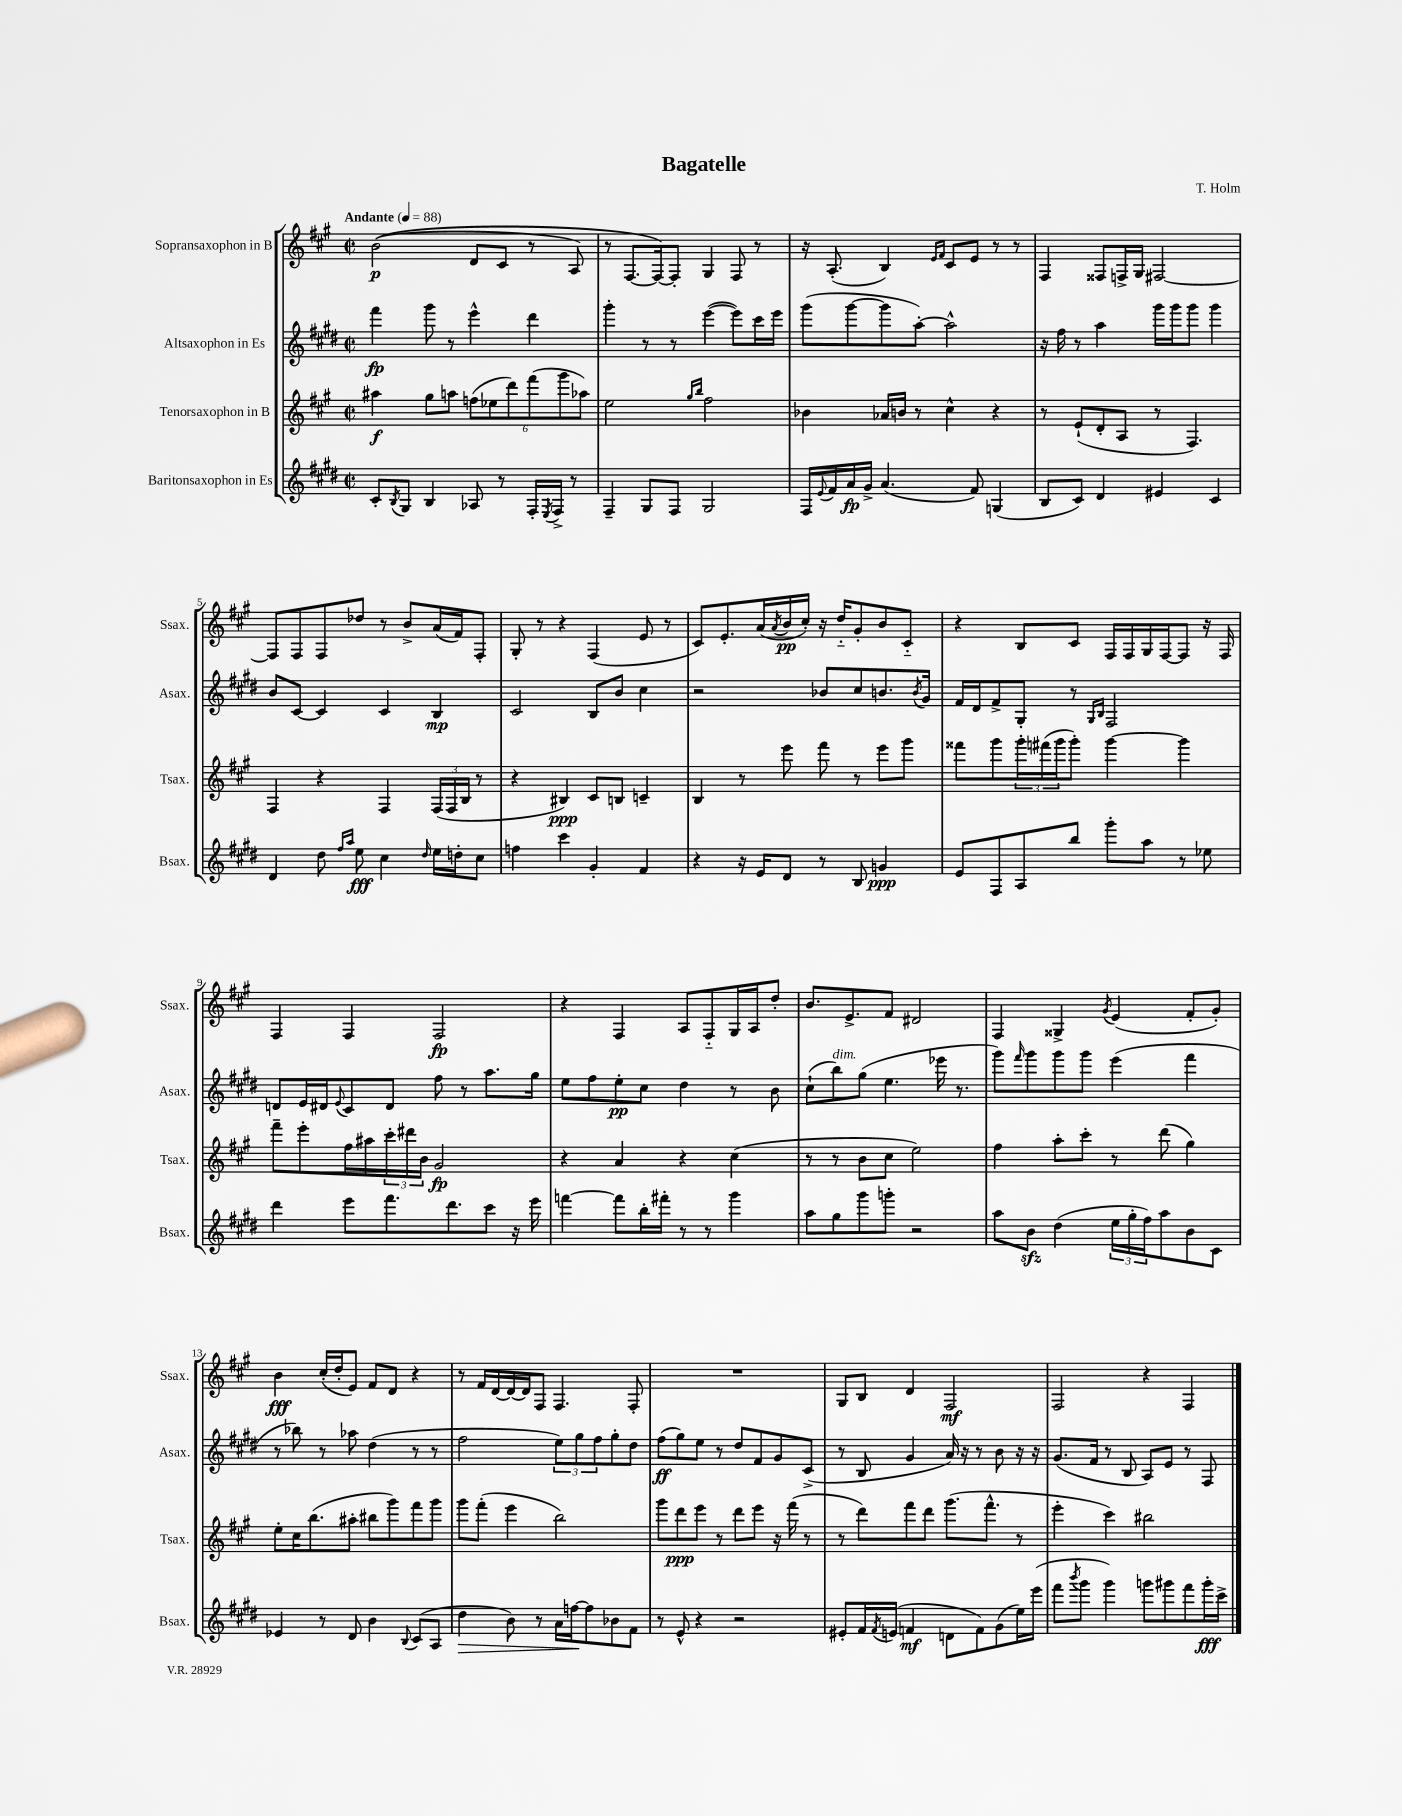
\header { title = "Bagatelle" composer = "T. Holm" }
<<
\new StaffGroup <<
\new Staff = "s0" \with { instrumentName = "Sopransaxophon in B" shortInstrumentName = "Ssax." } {
    \clef treble \key a \major \defaultTimeSignature \time 2/2 \tempo "Andante" 4 = 88
    b'2\p(\( d'8 cis'8 r8 a8) |
    r8 fis8.~ fis16~\) fis8-. gis4 fis8 r8 |
    r16 a8.-.( b4) \grace { e'16 fis'16 } cis'8 e'8 r8 r8 |
    fis4 fisis8 f16-> gis16 fis2~ |
    fis8 fis8 fis8 des''8 r8 b'8-> a'16( fis'16) fis8-. |
    gis8-. r8 r4 fis4( e'8 r8 |
    cis'8) e'8.-. a'16( \acciaccatura { a'8 } b'16\pp cis''16-.) r16 d''16-_ gis'8-. b'8 cis'8-_ |
    r4 b8 cis'8 fis16 fis16 gis16 fis16~ fis8 r16 fis16 |
    fis4 fis4 fis2\fp |
    r4 fis4 a8 fis8-_ gis16 a16 d''8-. |
    b'8. e'8.-> fis'8 dis'2 |
    fis4 gisis4-> \acciaccatura { gis'8 } e'4( fis'8-. gis'8-.) |
    b'4\fff cis''16-.( d''16-. e'8) fis'8 d'8 r4 |
    r8 fis'16 d'16~ d'16~ d'16 fis8 fis4. fis8-. |
    R1 |
    gis8 b8 d'4 fis2\mf |
    fis2 r4 fis4 \bar "|." |
}
\new Staff = "s1" \with { instrumentName = "Altsaxophon in Es" shortInstrumentName = "Asax." } {
    \clef treble \key e \major \defaultTimeSignature \time 2/2
    fis'''4\fp gis'''8 r8 e'''4-^ dis'''4 |
    gis'''4-. r8 r8 e'''4~( e'''8) cis'''16 e'''16 |
    gis'''8( gis'''8~ gis'''8 a''8~-.) a''2-^ |
    r16 fis''16 r8 a''4 gis'''16 gis'''16 gis'''8 gis'''4 |
    b'8 cis'8~ cis'4 cis'4 b4\mp |
    cis'2 b8 b'8 cis''4 |
    r2 bes'8 cis''8 b'8. \acciaccatura { b'8 } gis'16 |
    fis'16 dis'16 fis'8-> gis8-. r8 \grace { gis16 b16 } fis2 |
    d'8 e'16 dis'16 \appoggiatura { e'8 } cis'8 dis'8 fis''8 r8 a''8. gis''16 |
    e''8 fis''8 e''8-.\pp cis''8 dis''4 r8 b'8 |
    cis''8-!( b''8^\markup { \italic "dim." }) gis''8( e''4. ees'''16 r8. |
    gis'''8) \grace { fis'''16 } gis'''8 gis'''8 gis'''8 e'''4( fis'''4 |
    r8 bes''8) r8 aes''8 dis''4( r8 r8 |
    fis''2 \tuplet 3/2 { e''8) gis''8 fis''8 } gis''8-. dis''8 |
    fis''8\ff( gis''8) e''8 r8 dis''8 fis'8 gis'8 cis'8->( |
    r8 b8 gis'4 a'16) r16 r8 b'8 r16 r16 |
    gis'8.( fis'16 r8 b8 a8) e'8 r8 fis8 \bar "|." |
}
\new Staff = "s2" \with { instrumentName = "Tenorsaxophon in B" shortInstrumentName = "Tsax." } {
    \clef treble \key a \major \defaultTimeSignature \time 2/2
    ais''4\f gis''8 a''8 \tuplet 6/4 { f''8( ees''8 d'''8) fis'''8( gis'''8 aes''8) } |
    e''2 \grace { gis''16 b''16 } fis''2 |
    bes'4 aes'16 b'16 r8 cis''4-^ r4 |
    r8 e'8-!( d'8-. a8 r8 fis4.) |
    fis4 r4 fis4 \tuplet 3/2 { fis16( fis16 b16 } r8 |
    r4 bis4\ppp) cis'8 b8 c'4-- |
    b4 r8 e'''8 fis'''8 r8 e'''8 gis'''8 |
    fisis'''8 gis'''8 \tuplet 3/2 { gis'''16-. fis'''16( gis'''16 } gis'''8-.) gis'''4~ gis'''4 |
    fis'''8-- e'''8-. fis''16 ais''16 \tuplet 3/2 { cis'''16-. dis'''16 b'16 } gis'2\fp |
    r4 a'4 r4 cis''4( |
    r8 r8 b'8 cis''8 e''2) |
    fis''4 a''8-. cis'''8-. r8 d'''8( gis''4) |
    e''8-. cis''16 b''8.( ais''8-. bis''8 gis'''8) fis'''8 gis'''8 |
    gis'''8 fis'''8-.( e'''4 b''2) |
    gis'''8 d'''8\ppp e'''8 r8 d'''8 e'''8 r16 fis'''16( r8 |
    r8 d'''8) fis'''8 d'''8 gis'''8.( fis'''8.-^ r8 |
    e'''4-. cis'''4) bis''2 \bar "|." |
}
\new Staff = "s3" \with { instrumentName = "Baritonsaxophon in Es" shortInstrumentName = "Bsax." } {
    \clef treble \key e \major \defaultTimeSignature \time 2/2
    cis'8-. \acciaccatura { b8 } gis8 b4 aes8 r8 fis16-. \acciaccatura { e8 } fis16-> r8 |
    fis4-- gis8 fis8 gis2 |
    fis16 \appoggiatura { e'8 } fis'16 a'16\fp gis'16-> a'4.( fis'8) g4( |
    b8 cis'8) dis'4 eis'4 cis'4 |
    dis'4 dis''8 \grace { fis''16 a''16 } e''8\fff cis''4 \grace { dis''16 } e''16 d''16-. cis''8 |
    f''4 cis'''4 gis'4-. fis'4 |
    r4 r16 e'16 dis'8 r8 b8 g'4\ppp |
    e'8 fis8 a8 b''8 gis'''8-. a''8 r8 ees''8 |
    dis'''4 e'''8 fis'''8. dis'''8. cis'''8 r16 e'''16 |
    f'''4~ f'''8 b''16-. fis'''16-. r8 r8 gis'''4 |
    a''8 gis''8 gis'''8 g'''8-. r2 |
    a''8 b'8\sfz dis''4( \tuplet 3/2 { e''16 gis''16-. fis''16) } a''8 b'8 cis'8 |
    ees'4 r8 dis'8 b'4 \appoggiatura { b8 } cis'8( a8 |
    dis''4\> b'8) r8 a'16 f''16~\! f''8 bes'8 fis'8 |
    r8 e'8-^ r4 r2 |
    eis'8-. fis'16 \acciaccatura { fis'8 } e'16( f'4\mf d'8 f'8) gis'8( e''16) e'''16( |
    fis'''8 \acciaccatura { b'''8 } gis'''8 gis'''4) g'''8 gis'''8 fis'''8 gis'''16-.\fff cis'''16-> \bar "|." |
}
>>
>>
